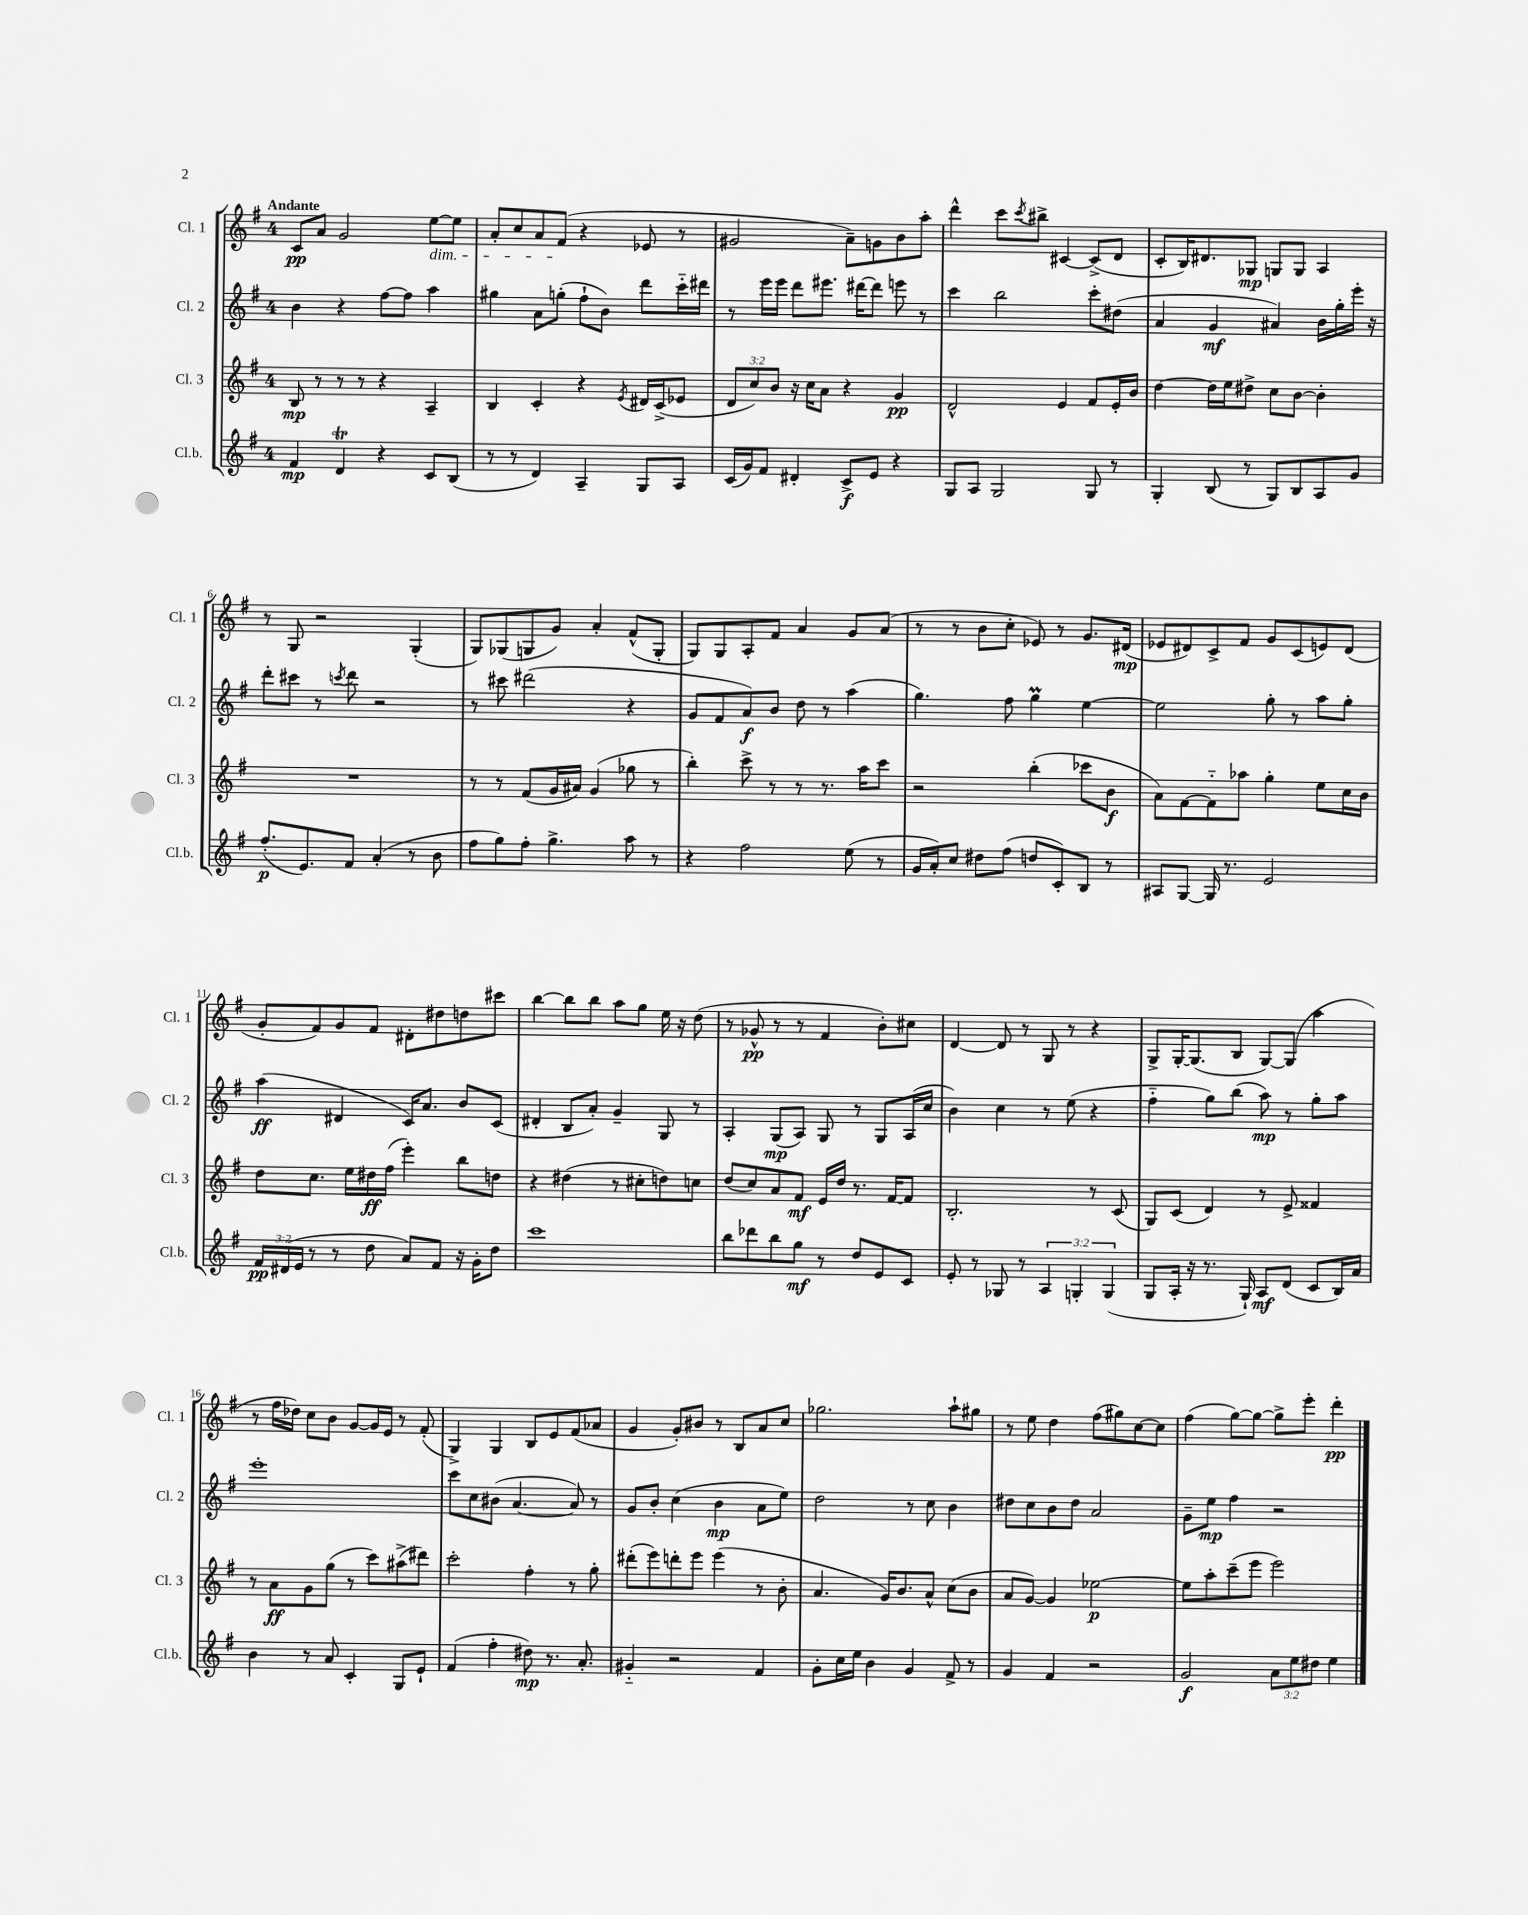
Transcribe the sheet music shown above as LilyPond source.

<<
\new StaffGroup <<
\new Staff = "s0" \with { instrumentName = "Cl. 1" shortInstrumentName = "Cl. 1" } {
    \clef treble \key g \major \once \override Staff.TimeSignature.style = #'single-digit \time 4/4 \tempo "Andante"
    c'8\pp a'8 g'2 e''8~\dim e''8 |
    a'8-. c''8 a'8 fis'8\!( r4 ees'8 r8 |
    gis'2 a'8--) g'8 b'8 a''8-. |
    d'''4-^ c'''8 \acciaccatura { c'''8 } bis''8-> cis'4~ cis'8->( d'8 |
    c'8-. b16) dis'8. ges8\mp g8 g8 a4 |
    r8 g8 r2 g4-.( |
    g8) ges8( g8 g'8) a'4-. fis'8-^( g8-. |
    g8) g8 a8-. fis'8 a'4 g'8 a'8( |
    r8 r8 b'8 c''8-. ees'8) r8 g'8. dis'16\mp( |
    ees'8 dis'8) c'8-> fis'8 g'8 c'8( e'8) dis'8( |
    g'8-. fis'8) g'8 fis'8 dis'8-. dis''8 d''8 cis'''8 |
    b''4~ b''8 b''8 a''8 g''8 e''16 r16 d''8( |
    r8 ges'8-^\pp r8 r8 fis'4 b'8-.) cis''8 |
    d'4~ d'8 r8 g8 r8 r4 |
    g8-> g16~-. g8.( b8 g8~) g8( a''4 |
    r8 fis''16 des''16) c''8 b'8 g'8~ g'16 e'16 r8 fis'8-.( |
    g4->) g4 b8 e'8 fis'8( aes'8 |
    g'4 g'8-.) bis'8 r8 b8 a'8 c''8 |
    ges''2. a''8-! gis''8 |
    r8 e''8 d''4 fis''8( gis''8) c''8~ c''8 |
    fis''4( g''8~) g''8~ g''8-> e'''8-. d'''4-.\pp \bar "|." |
}
\new Staff = "s1" \with { instrumentName = "Cl. 2" shortInstrumentName = "Cl. 2" } {
    \clef treble \key g \major \once \override Staff.TimeSignature.style = #'single-digit \time 4/4
    b'4 r4 fis''8~ fis''8 a''4 |
    gis''4 a'8 g''8-.( fis''8-! b'8) d'''8 c'''16-_ dis'''16 |
    r8 e'''16 e'''16 d'''8 eis'''8. dis'''16~ dis'''8 e'''8 r8 |
    c'''4 b''2 c'''8-. dis''8( |
    a'4 g'4\mf ais'4) b'16 g''16-. e'''16-. r16 |
    d'''8-. cis'''8 r8 \acciaccatura { c'''8 } d'''8 r2 |
    r8 cis'''8 dis'''2( r4 |
    g'8 fis'8 a'8\f) b'8 d''8 r8 a''4( |
    g''4.) fis''8 g''4\prall e''4~ |
    e''2 g''8-. r8 a''8 g''8-. |
    a''4\ff( dis'4 c'16) a'8. b'8 c'8( |
    dis'4-. b8 a'8-.) g'4-- g8 r8 |
    a4-. g8\mp( a8) g8 r8 g8 a16( c''16 |
    b'4) c''4 r8 e''8( r4 |
    fis''4-_ g''8) b''8( a''8\mp) r8 g''8-. a''8 |
    e'''1-. |
    c'''8 c''8 bis'8( a'4.~ a'8) r8 |
    g'8 b'8-. c''4( b'4\mp a'8 e''8) |
    d''2 r8 c''8 b'4 |
    dis''8 c''8 b'8 dis''8 a'2 |
    g'8-- e''8\mp fis''4 r2 \bar "|." |
}
\new Staff = "s2" \with { instrumentName = "Cl. 3" shortInstrumentName = "Cl. 3" } {
    \clef treble \key g \major \once \override Staff.TimeSignature.style = #'single-digit \time 4/4 \override Staff.TupletNumber.text = #tuplet-number::calc-fraction-text
    b8\mp r8 r8 r8 r4 a4-- |
    b4 c'4-. r4 \acciaccatura { e'8 } dis'16 c'16->( ees'8 |
    \tuplet 3/2 { d'8 c''8) b'8 } r16 c''16 a'8 r4 g'4\pp |
    d'2-^ e'4 fis'8 e'16-. b'16 |
    d''4~ d''16 e''16 dis''8-> c''8 b'8~ b'4-. |
    R1 |
    r8 r8 fis'8( g'16 ais'16) g'4( ges''8 r8 |
    b''4-.) c'''8-> r8 r8 r8. a''16 c'''8 |
    r2 b''4-.( ces'''8 b'8\f |
    a'8) fis'8~ fis'8-_ aes''8 g''4-. e''8 c''16 b'16 |
    d''8 c''8. e''16 dis''16\ff fis''16( e'''4-.) b''8 d''8 |
    r4 dis''4( r8 cis''8-. d''8) c''8 |
    d''8( c''8) a'8 fis'8\mf e'16 d''16 r8. fis'16~ fis'8 |
    b2.-. r8 c'8( |
    g8) c'8( d'4) r8 e'8-> fisis'4 |
    r8 a'8\ff g'8 g''8( r8 c'''8) ais''8->( dis'''8) |
    c'''2-. fis''4-. r8 g''8-. |
    dis'''8-.( e'''8) d'''8-. e'''8 e'''4( r8 b'8-. |
    a'4. g'16) b'8. a'8-^ c''8( b'8 |
    a'8 g'8~) g'4 ees''2~\p |
    ees''8 a''8-. c'''8--( e'''8 e'''2) \bar "|." |
}
\new Staff = "s3" \with { instrumentName = "Cl.b." shortInstrumentName = "Cl.b." } {
    \clef treble \key g \major \once \override Staff.TimeSignature.style = #'single-digit \time 4/4 \override Staff.TupletNumber.text = #tuplet-number::calc-fraction-text
    fis'4\mp d'4\trill r4 c'8 b8( |
    r8 r8 d'4) a4-- g8 a8 |
    c'16( g'16) fis'8 dis'4-. c'8->\f e'8 r4 |
    g8 a8 g2 g8 r8 |
    g4-. b8( r8 g8) b8 a8 g'8 |
    fis''8.-.\p( e'8.) fis'8 a'4-.( r8 b'8 |
    fis''8 g''8) fis''8-. g''4.-> a''8 r8 |
    r4 fis''2 e''8( r8 |
    g'16 a'16-.) c''8 dis''8 fis''8( d''8 c'8-.) b8 r8 |
    ais8 g8~ g16 r8. e'2 |
    \tuplet 3/2 { fis'16\pp dis'16( e'16 } r8 r8 d''8 a'8) fis'8 r16 g'16-. d''8 |
    c'''1 |
    b''8 des'''8 b''8 g''8\mf r8 d''8 e'8 c'8 |
    e'8-. r8 ges8 r8 \tuplet 3/2 { a4 g4-. g4( } |
    g8 a16-. r16 r8. g16-!) a8\mf d'8( c'8 b16) a'16 |
    b'4 r8 a'8 c'4-. g8 e'8-! |
    fis'4( fis''4-. dis''8\mp) r8. a'8.-. |
    gis'4-_ r2 fis'4 |
    g'8-. c''16 e''16 b'4 g'4 fis'8-> r8 |
    g'4 fis'4 r2 |
    g'2\f \tuplet 3/2 { a'8 e''8 dis''8 } e''4 \bar "|." |
}
>>
>>
